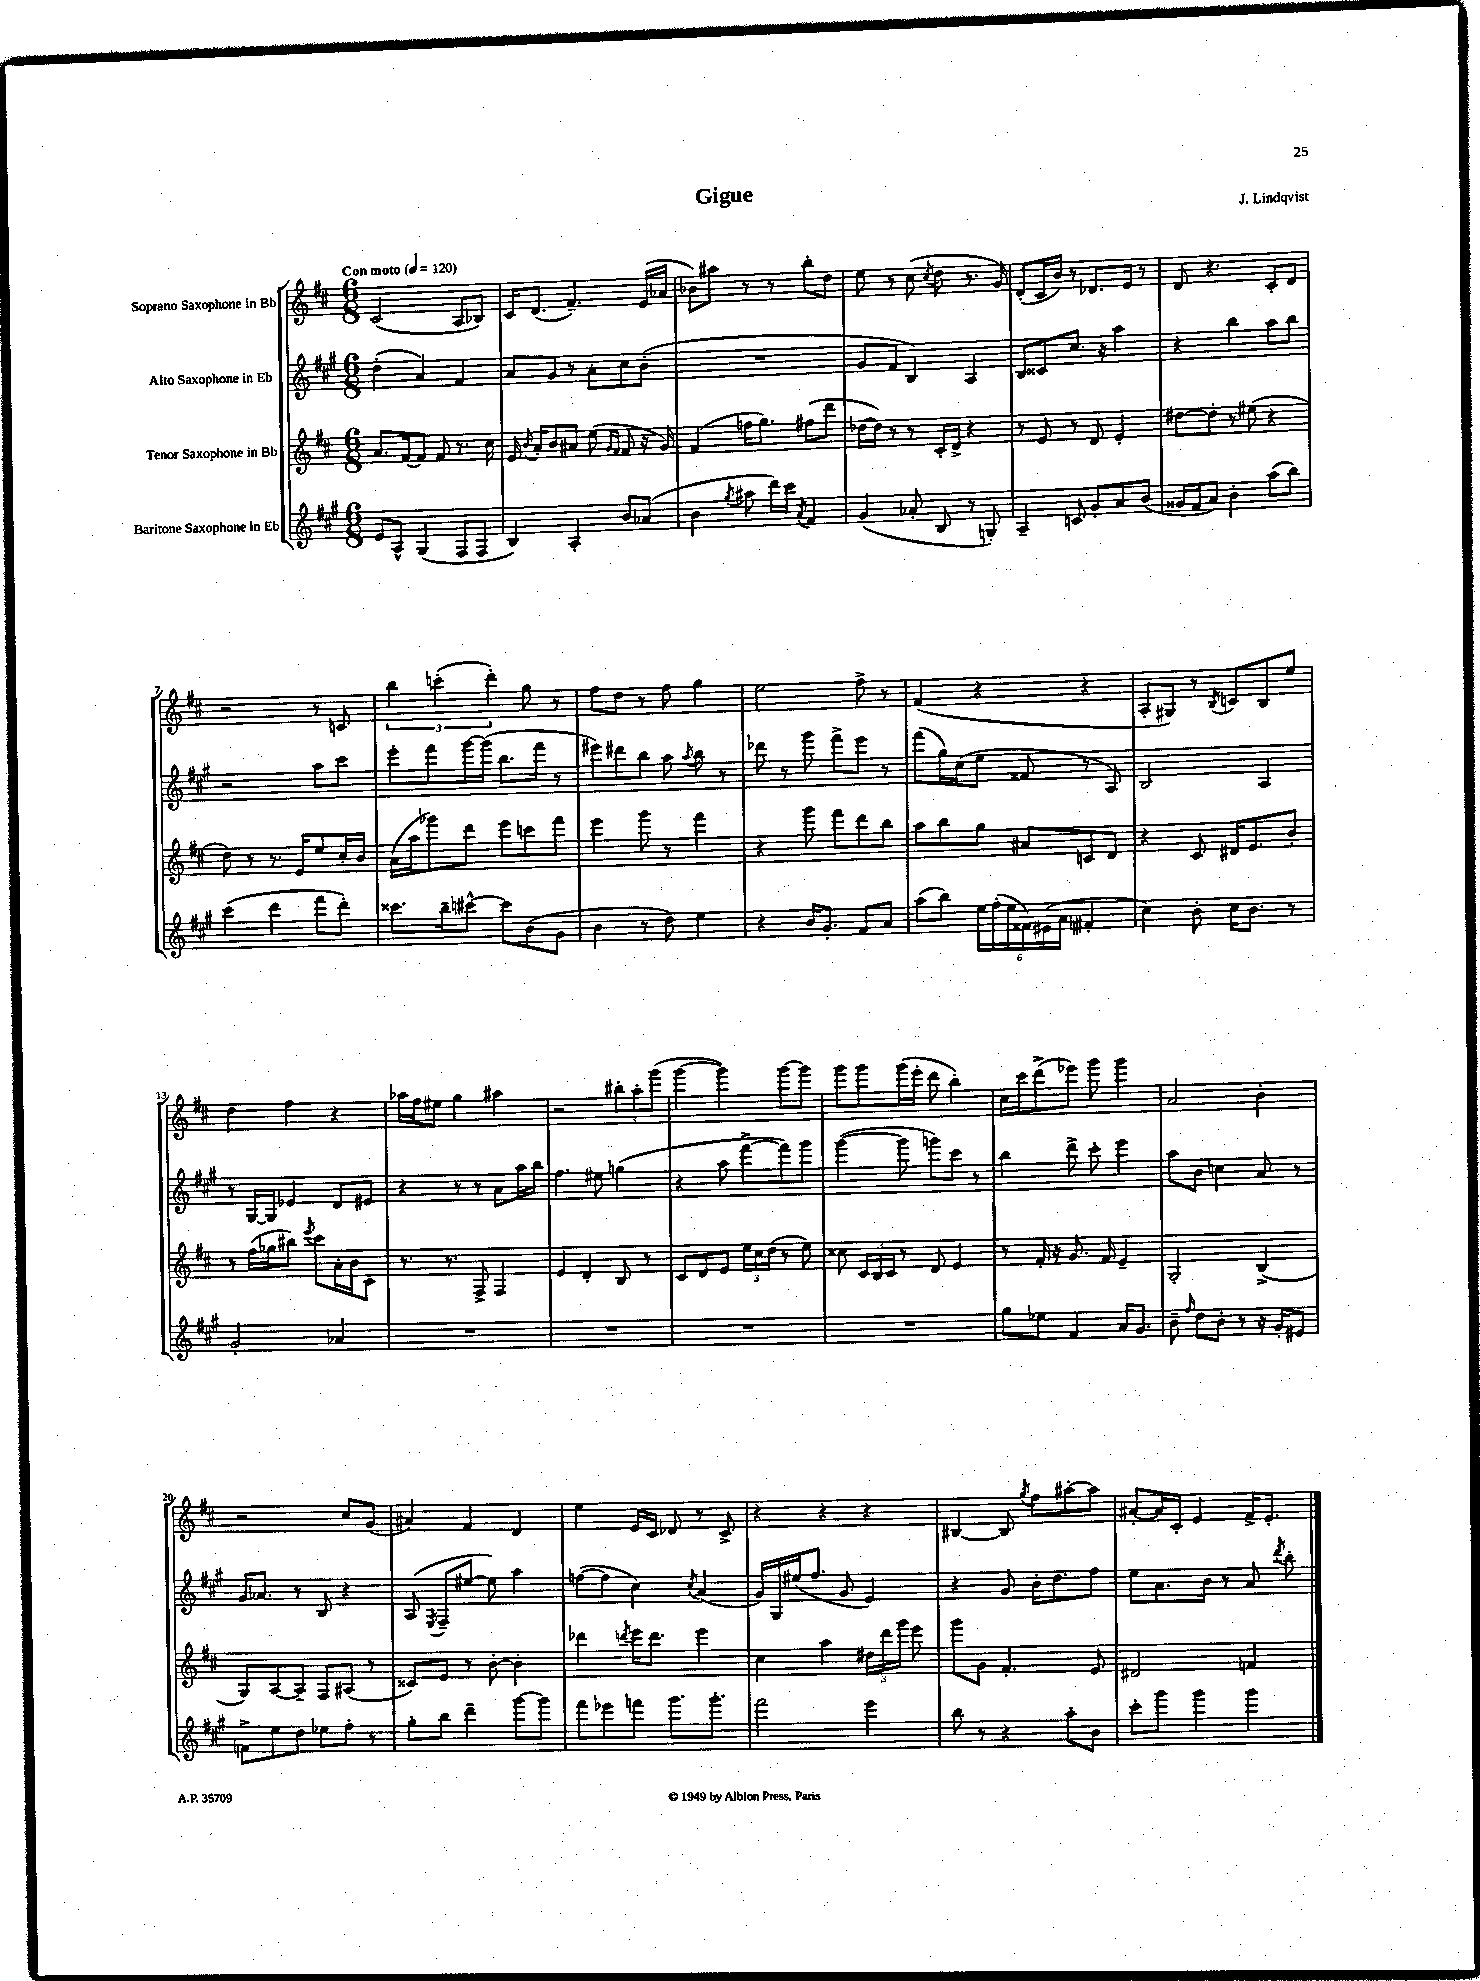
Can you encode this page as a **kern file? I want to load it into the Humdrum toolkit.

**kern	**kern	**kern	**kern
*staff4	*staff3	*staff2	*staff1
*clefG2	*clefG2	*clefG2	*clefG2
*k[f#c#g#]	*k[f#c#]	*k[f#c#g#]	*k[f#c#]
*M6/8	*M6/8	*M6/8	*M6/8
*MM120	*MM120	*MM120	*MM120
8e	8.a	(4dd'	(2c#
8A^^	.	.	.
.	[16f#	.	.
(4G#	8f#]	4a)	.
.	8f#	.	.
8F#	8.r	4f#	8A
8F#	.	.	8B-)
.	16cc#	.	.
=	=	=	=
4B)	16e	8a	16c#
.	8qb	.	.
.	16a'	.	(8.d
.	8b	8g#	.
4A'	8a#	8r	4.f#~)
.	(8ee	8a'	.
.	16qqg	.	.
.	16qqf#	.	.
8b	8f#	8cc#	.
(8a-	16r	(8b'	(16e
.	16g)	.	16a-
=	=	=	=
4b	(4f#	2.r	8b-)
.	.	.	8aa#
8qgg#	.	.	.
8aa#	16ff	.	8r
.	8.gg)	.	.
16ddd)	.	.	8r
16ccc#	.	.	.
8qa	.	.	.
4f#	(8ff#	.	8bb'
.	8ddd	.	8dd
=	=	=	=
(4g#	[16dd-	8g#	8ee
.	16dd-])	.	.
.	8r	8f#	8r
8a-'	8r	4B)	(8cc#
.	.	.	8qcc#
8B	16c#'	.	8dd
.	16d^	.	.
8r	4r	4A	8.r
8G')	.	.	.
.	.	.	16g)
=	=	=	=
4A~	8r	8B	(8d'
.	8e	8c##	16c#
.	.	.	16b)
8c	8r	8.cc#	8r
8g#'	8d	.	8.d-
.	.	16r	.
8a	4e'	4aa	.
.	.	.	16e
(8b	.	.	8r
=	=	=	=
16g##	[8dd#	4r	8d
16f#	.	.	.
8a)	8dd#']	.	4.r
4b'	8r	4bb	.
.	(8ee#	.	.
(8aa	4r	8aa	8c#'
8bb)	.	8bb	8d
=	=	=	=
(4ccc#	8dd)	2r	2r
.	8r	.	.
4ddd	8.r	.	.
.	16e	.	.
8fff#	8ee	8aa	8r
8ddd')	16cc#'	8ccc#	8c
.	16b	.	.
=	=	=	=
8.ccc##	(16a	8eee'	6bb
.	16aa	.	.
.	8ggg-)	8fff#	.
.	.	.	(6ccc'
16bb~	.	.	.
[8ccc#^^	8ddd	[16ggg#	.
.	.	(16ggg#]	.
.	.	.	6ddd')
8ccc#]	8eee	8.bb	.
(8b	8ccc	.	8gg
.	.	16fff#	.
8g#	8fff#	8r	8r
=	=	=	=
4b	4eee	8eee#)	8ff#
.	.	8ddd#	8dd
8r	8ggg	8bb	8r
8dd)	8r	8aa	8ff#
.	.	8qaa	.
4ee	4fff#	8bb	4gg
.	.	8r	.
=	=	=	=
4r	4r	8ddd-	2ee
.	.	8r	.
16b	8ggg	8ggg#	.
8.g#'	.	.	.
.	8fff#	8fff#^	.
8f#	8ddd	8eee	8ff#^
8a	8bb	8r	8r
=	=	=	=
(8aa	8aa	(8fff#	(4f#
8bb)	8bb	16gg#)	.
.	.	(16cc#	.
24ee	8gg	8ee	4r
(24ff#'	.	.	.
24ee	.	.	.
24f##)	8a#	8f##	.
(24e#	.	.	.
24a	.	.	.
4f#'	8c	8r	4r
.	8d	8A)	.
=	=	=	=
4cc#)	4r	2B	8A'
.	.	.	8G#)
8b'	8c#	.	8r
.	.	.	8qB
16cc#	16d#	.	8c
8.b	8.e	.	.
.	.	4A	8B
8r	8b'	.	8ee
=	=	=	=
2g#'	8r	8r	4dd
.	(16ff#	[16G#	.
.	16gg-	16G#]	.
.	8bb#)	4e-	4ff#
.	8qeee	.	.
.	8ccc#	.	.
4a-	16a'	8d	4r
.	16b	.	.
.	8c#	8e#	.
=	=	=	=
2.r	8.r	4r	16aa-
.	.	.	16ff#
.	.	.	8ee#
.	8.r	.	.
.	.	8r	4gg
.	8F#^	8r	.
.	4F#	8a	4aa#
.	.	16aa	.
.	.	16bb	.
=	=	=	=
2.r	4e	4.ff#	2r
.	4d'	.	.
.	.	8ee#	.
.	8B	(4gg	12bb#'
.	.	.	12aa'
.	8r	.	.
.	.	.	(12ggg
=	=	=	=
2.r	8c#	4r	[4ggg
.	8d	.	.
.	8e	8aa	4ggg])
.	24ee	[8fff#^	.
.	24cc#	.	.
.	(24dd	.	.
.	8r	8fff#])	[8ggg
.	8ee)	8ggg#	8ggg]
=	=	=	=
2.r	8cc##	([4ggg#	8ggg
.	24c#	.	8ggg
.	24B	.	.
.	24c#	.	.
.	8r	8ggg#]	(16ggg
.	.	.	16eee'
.	8d	8ggg)	8ddd
.	4e	8ccc#	4bb')
.	.	8r	.
=	=	=	=
8gg#	8r	4bb	16cc#
.	.	.	16ccc#
8ee-	16f#'	.	(8ddd^
.	16r	.	.
4f#	8.g	8ddd^	8eee-)
.	.	8ccc#'	8ggg
.	16f#	.	.
16a	4e~	4eee	4ggg
8.g#	.	.	.
=	=	=	=
8b~	2G'	8aa	2a
16qqff#	.	.	.
8dd	.	8b	.
8b'	.	4cc	.
8r	.	.	.
16r	(4B^	8a	4b'
16g#'	.	.	.
8e#	.	8r	.
=	=	=	=
8f^	8G)	16g#	2r
.	.	8.a-	.
8ee	[8A	.	.
8dd	8A~]	8r	.
8ee-	8F#	8B	.
8ff#'	(8A#	4r	8cc#
8r	8r	.	(8g
=	=	=	=
8gg#'	8c##)	(8A	4a#)
.	.	8qE	.
8bb	8e	8F#~	.
4ddd~	8r	[8ee#	4f#
.	[8b'	8ee#])	.
[8ggg#	4b']	4aa	4d
8ggg#]	.	.	.
=	=	=	=
8fff#	4ddd-	([8ff	4ee
8eee-	.	8ff]	.
.	8qddd	.	.
8fff	16eee	4cc#)	16e
.	8.ddd	.	16c#
8.ggg#	.	.	8d-
.	.	8qcc#	.
.	4eee	(4a	8r
8.ggg#'	.	.	.
.	.	.	8c#^
=	=	=	=
2fff#	4cc#	16g#)	4r
.	.	16G#	.
.	.	(16ee#	.
.	.	8.ff#	.
.	4aa	.	4r
.	.	8g#	.
4eee	24dd#	4e)	4r
.	24ddd	.	.
.	24ggg	.	.
.	8eee	.	.
=	=	=	=
8bb	8ggg	4r	[4B#
8r	8g	.	.
4r	4.f#'	8g#	8B#]
.	.	.	8qgg
.	.	16b'	8ff#
.	.	8.dd	.
8aa'	.	.	[8aa#'
8b	8e	8ff#	8aa#]
=	=	=	=
8ccc#'	2d#	8ee	[8a#'
8ggg#	.	8.a	16a#]
.	.	.	16c#'
4ggg#	.	.	4e
.	.	16b	.
.	.	8r	.
4ggg#	4f	8a	16f#^
.	.	.	8.e'
.	.	8qddd	.
.	.	8bb'	.
==	==	==	==
*-	*-	*-	*-
